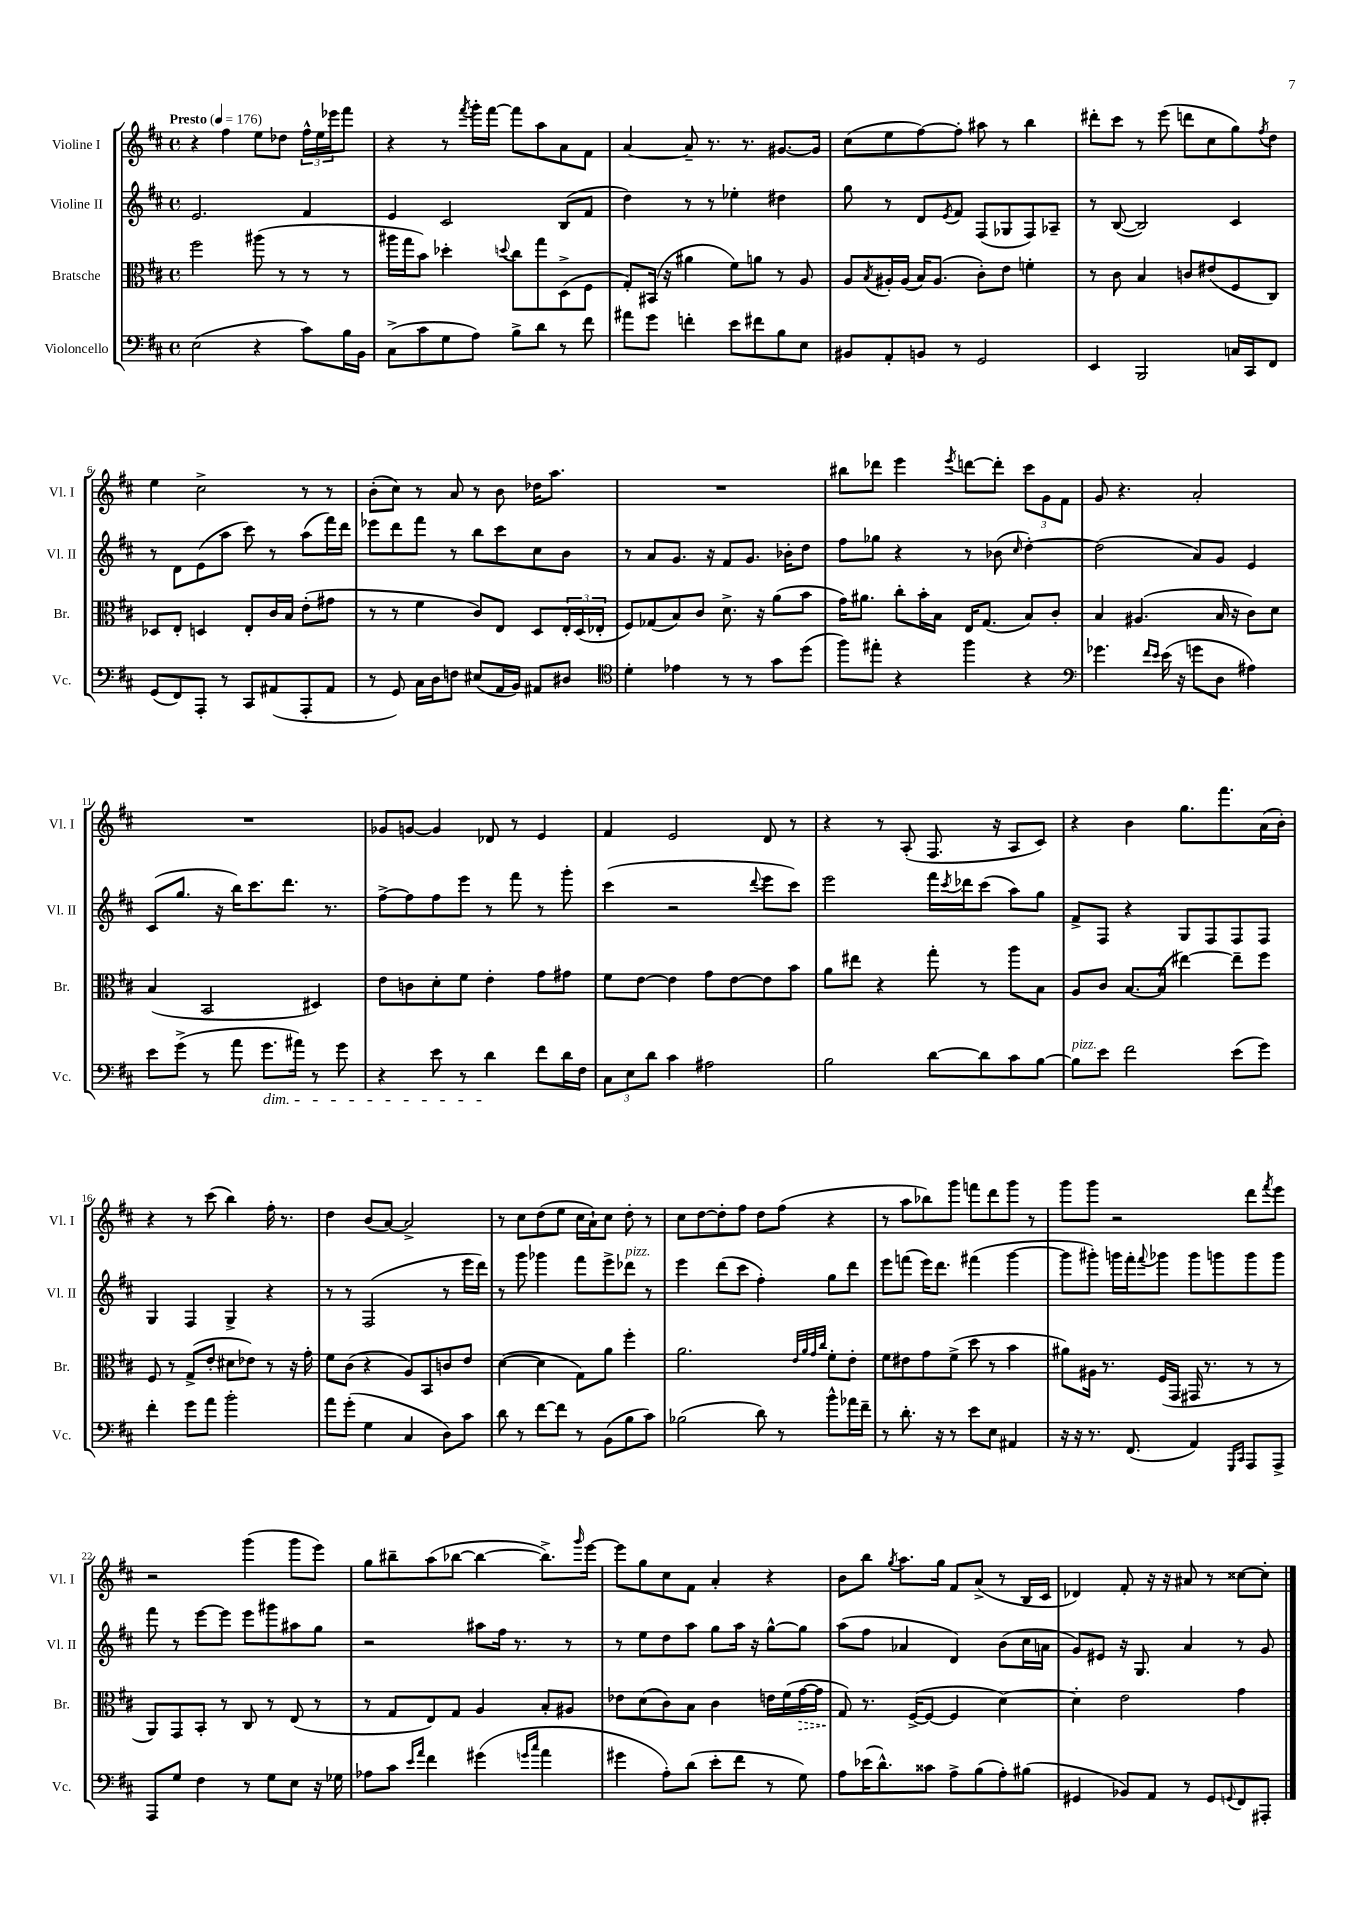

**kern	**kern	**kern	**kern
*staff4	*staff3	*staff2	*staff1
*clefF4	*clefC3	*clefG2	*clefG2
*k[f#c#]	*k[f#c#]	*k[f#c#]	*k[f#c#]
*M4/4	*M4/4	*M4/4	*M4/4
*met(c)	*met(c)	*met(c)	*met(c)
*MM176	*MM176	*MM176	*MM176
(2E	2ff#	2.e	4r
.	.	.	4ff#
4r	(8aa#	.	8ee
.	8r	.	8dd-
8c#)	8r	4f#	24ff#^^
.	.	.	24ee
.	.	.	24eee-
16B	8r	.	8fff#
16BB	.	.	.
=	=	=	=
(8C#^	16aa#	4e	4r
.	16gg	.	.
8c#	8b)	.	.
8G	4dd-'	2c#	8r
.	.	.	8qfff#
8A)	.	.	16ggg'
.	.	.	[16fff#
.	8qqdd	.	.
8B^	8cc#	.	8fff#]
8d	8gg	.	8aa
8r	(8D^	(8B	8a
8f#	8F#	8f#	8f#
=	=	=	=
8a#	8G')	4dd)	[4a
8g	(16BB#	.	.
.	16r	.	.
4f'	4a#	8r	8a~]
.	.	8r	8.r
8e	8f#)	4ee-'	.
.	.	.	8.r
8f#	8a	.	.
8B	8r	4dd#	[8.g#
8E	8A	.	.
.	.	.	16g#]
=	=	=	=
8BB#	8A	8gg	(8cc#
.	8qB	.	.
8AA'	16A#'	8r	8ee
.	(16A#	.	.
8BB	16B)	8d	[8ff#)
.	(8.A#	.	.
.	.	8qe	.
8r	.	8f#	8ff#']
2GG	8c#')	(8F#	8aa#
.	8e	8G-	8r
.	4f'	8F#)	4bb
.	.	8A-~	.
=	=	=	=
4EE	8r	8r	8ddd#'
.	8c#	([8B	8ccc#
2BBB	4B	2B])	8r
.	.	.	(8eee
.	8c	.	8ddd
.	(8e#	.	8cc#
16C	8F#	4c#	8gg)
16CC#	.	.	.
.	.	.	8qff#
8FF#	8C#)	.	8dd
=	=	=	=
(8GG	8D-	8r	4ee
8FF#)	8E'	8d	.
8AAA'	4D	(8e	2cc#^
8r	.	8aa	.
8CC#	8E'	8ccc#)	.
(8AA#	16c#	8r	.
.	16B	.	.
8AAA'	(8e'	(8aa	8r
8AA#	8g#	16fff#)	8r
.	.	16ddd	.
=	=	=	=
8r	8r	8eee-	(8b'
8GG)	8r	8ddd	8cc#)
16C#	4f#	8fff#	8r
16D	.	.	.
8F	.	8r	8a
(8E#	8c#)	8bb	8r
16AA	8E	8ccc#	8b
16BB)	.	.	.
8AA#	8D	8cc#	16dd-
.	.	.	8.aa
8D#	24E'	8b	.
.	(24D	.	.
.	24E-'	.	.
=	=	=	=
*clefC4	*	*	*
4d'	8F#)	8r	1r
.	(8G-	8a	.
4e-	8B)	8.g	.
.	8c#	.	.
.	.	16r	.
8r	8.d^	8f#	.
8r	.	8.g	.
.	16r	.	.
8g	(8a	.	.
.	.	16b-'	.
(8dd	8b	8dd	.
=	=	=	=
8ff#)	16g)	8ff#	8bb#
.	8.a#	.	.
8ee#'	.	8gg-	8ddd-
4r	8cc#'	4r	4eee
.	16b'	.	.
.	16B	.	.
.	.	.	8qeee
4ff#	16E	8r	[8ddd
.	(8.G	.	.
.	.	(8b-	8ddd']
.	.	16qqcc#	.
4r	8B)	[4dd')	12ccc#
.	.	.	12g
.	8c#'	.	.
.	.	.	12f#
=	=	=	=
*clefF4	*	*	*
4.g-	4B	(2dd]	8g
.	.	.	4.r
.	(4.A#	.	.
16qqf#	.	.	.
16qqe	.	.	.
(16e	.	.	.
16r	.	.	.
8g	.	8a)	2a'
8D	16B	8g	.
.	16r	.	.
4A#)	8c#)	4e	.
.	8d	.	.
=	=	=	=
8e	(4B	(8c#	1r
(8g^	.	8.gg	.
8r	2BB	.	.
.	.	16r	.
8a	.	16bb)	.
.	.	8.ccc#	.
8.g	.	.	.
.	.	8.ddd	.
16a#)	.	.	.
8r	4D#)	.	.
.	.	8.r	.
8g	.	.	.
=	=	=	=
4r	8e	[8ff#^	8g-
.	8c	8ff#]	[8g
8e	8d'	8ff#	4g]
8r	8f#	8eee	.
4d	4e'	8r	8d-
.	.	8fff#	8r
8f#	8g	8r	4e
16d	8g#	8ggg'	.
16F#	.	.	.
=	=	=	=
12C#	8f#	(4ccc#	4f#
12E	.	.	.
.	[8e	.	.
12d	.	.	.
4c#	4e]	2r	2e
2A#	8g	.	.
.	[8e	.	.
.	.	8qqddd	.
.	8e]	8eee	8d
.	8b	8ccc#)	8r
=	=	=	=
2B	8a	2eee	4r
.	8ee#	.	.
.	4r	.	8r
.	.	.	(8A'
[8d	8gg'	16fff#	8.F#
.	.	8qccc#	.
.	.	16ddd-	.
8d]	8r	(8ccc#	.
.	.	.	16r
8c#	8aa	8aa)	8A
[8B	8B	8gg	8c#)
=	=	=	=
8B]	8A	8f#^	4r
8e	8c#	8F#	.
2f#	[8.B	4r	4b
.	(16B]	.	.
.	[4ee#)	8G	8.gg
.	.	8F#	.
.	.	.	8.fff#
(8e	8ee#~]	8F#	.
8g)	8ff#	8F#	(16a
.	.	.	16b')
=	=	=	=
4f#'	8F#	4G	4r
.	8r	.	.
8g	(8G^	4F#	8r
8a	8e'	.	(8ccc#
2b'	8d#	4G^	4bb)
.	8e-)	.	.
.	8r	4r	16ff#'
.	.	.	8.r
.	16r	.	.
.	16g'	.	.
=	=	=	=
8a	8f#	8r	4dd
(8g'	(8c#	8r	.
4G	4r	(2F#	(8b
.	.	.	[8a)
4C#	8A)	.	2a^]
.	8BB	.	.
8D)	8c	8r	.
8c#	8e	16eee	.
.	.	16ddd)	.
=	=	=	=
8d	([4d	8r	8r
8r	.	8ggg	8cc#
[8f#	4d]	4ggg-	(8dd
8f#]	.	.	8ee
8r	8G)	8fff#	16cc#
.	.	.	16a`)
(8BB	8a	8eee^	8cc#
8B	4ff#'	8ddd-	8dd'
8c#)	.	8r	8r
=	=	=	=
(2B-	2.a	4eee	8cc#
.	.	.	[8dd
.	.	(8ddd	8dd']
.	.	8ccc#	8ff#
8d)	.	4ff#')	8dd
8r	.	.	(8ff#
.	32qqe	.	.
.	32qqa	.	.
.	32qqg	.	.
.	32qqcc#	.	.
8b^^	8f#'	8gg	4r
16a-	8e'	8ddd	.
16f#~	.	.	.
=	=	=	=
8r	8f#	8eee	8r
8.d'	8e#	(8fff	8aa
.	8g	16eee)	8bb-)
16r	.	8.ddd	.
8r	(8f#^	.	8ggg
8e	8dd	(4fff#	8fff
8E	8r	.	8ddd
4AA#	4b	[4ggg	8ggg
.	.	.	8r
=	=	=	=
16r	8a#)	8ggg]	8ggg
16r	.	.	.
8.r	16A#	8ggg#')	8ggg
.	8.r	.	.
.	.	16ggg	2r
(8.FF#	.	16fff#'	.
.	.	8qqfff#	.
.	(16F#	8ggg-	.
.	16GG	.	.
4AA)	16GG#	8ggg-	.
.	8.r	.	.
.	.	8ggg	.
16qqGGG	.	.	.
16qqCC#	.	.	.
8AAA	8r	8ggg	8ddd
.	.	.	8qfff#
8AAA^	8r	8ggg	8eee
=	=	=	=
8AAA	8AA)	8fff#	2r
8G	8GG	8r	.
4F#	8BB'	[8eee	.
.	8r	8eee]	.
8r	8C#	8eee	(4ggg
8G	8r	8ggg#	.
8E	(8E	8aa#	8ggg
16r	8r	8gg	8eee)
16G-	.	.	.
=	=	=	=
8A-	8r	2r	8gg
8c#	8G	.	8bb#~
16qqe	.	.	.
16qqa	.	.	.
4f#	8E)	.	(8aa
.	8G	.	[8bb-
(4g#	4A	8aa#	4bb-_
.	.	16ff#	.
.	.	8.r	.
16qqg	.	.	.
16qqcc#	.	.	.
4a	8B'	.	8.bb-^])
.	8A#	8r	.
.	.	.	16qqggg
.	.	.	[16eee
=	=	=	=
4g#	8e-	8r	8eee]
.	(8d	8ee	8gg
8A')	8c#)	8dd	8cc#
(8d	8B	8aa	8f#
8e'	4c#	8gg	4a'
8f#	.	16aa	.
.	.	16r	.
8r	16e	[8gg^^	4r
.	(16f#	.	.
8G)	[16g	8gg]	.
.	16g]	.	.
=	=	=	=
8A	8G)	(8aa	8b
(16e-	8.r	8ff#	8bb
8.d^^)	.	.	.
.	.	.	8qgg
.	.	4a-	8.aa
.	([16F#^	.	.
8c##	8F#_	.	.
.	.	.	16gg
8A^	4F#]	4d)	8f#
(8B	.	.	(8a^
8A')	[4d)	(8b	8r
(8B#	.	16cc#	16B
.	.	16a	16c#
=	=	=	=
4GG#	4d']	8g)	4d-)
.	.	8e#	.
8BB-)	2e	16r	8f#'
.	.	8.G	.
8AA	.	.	16r
.	.	.	16r
8r	.	4a	8a#
8GG#	.	.	8r
8qqGG	.	.	.
8FF#	4g	8r	[8cc##
8AAA#'	.	8g	8cc##']
==	==	==	==
*-	*-	*-	*-
